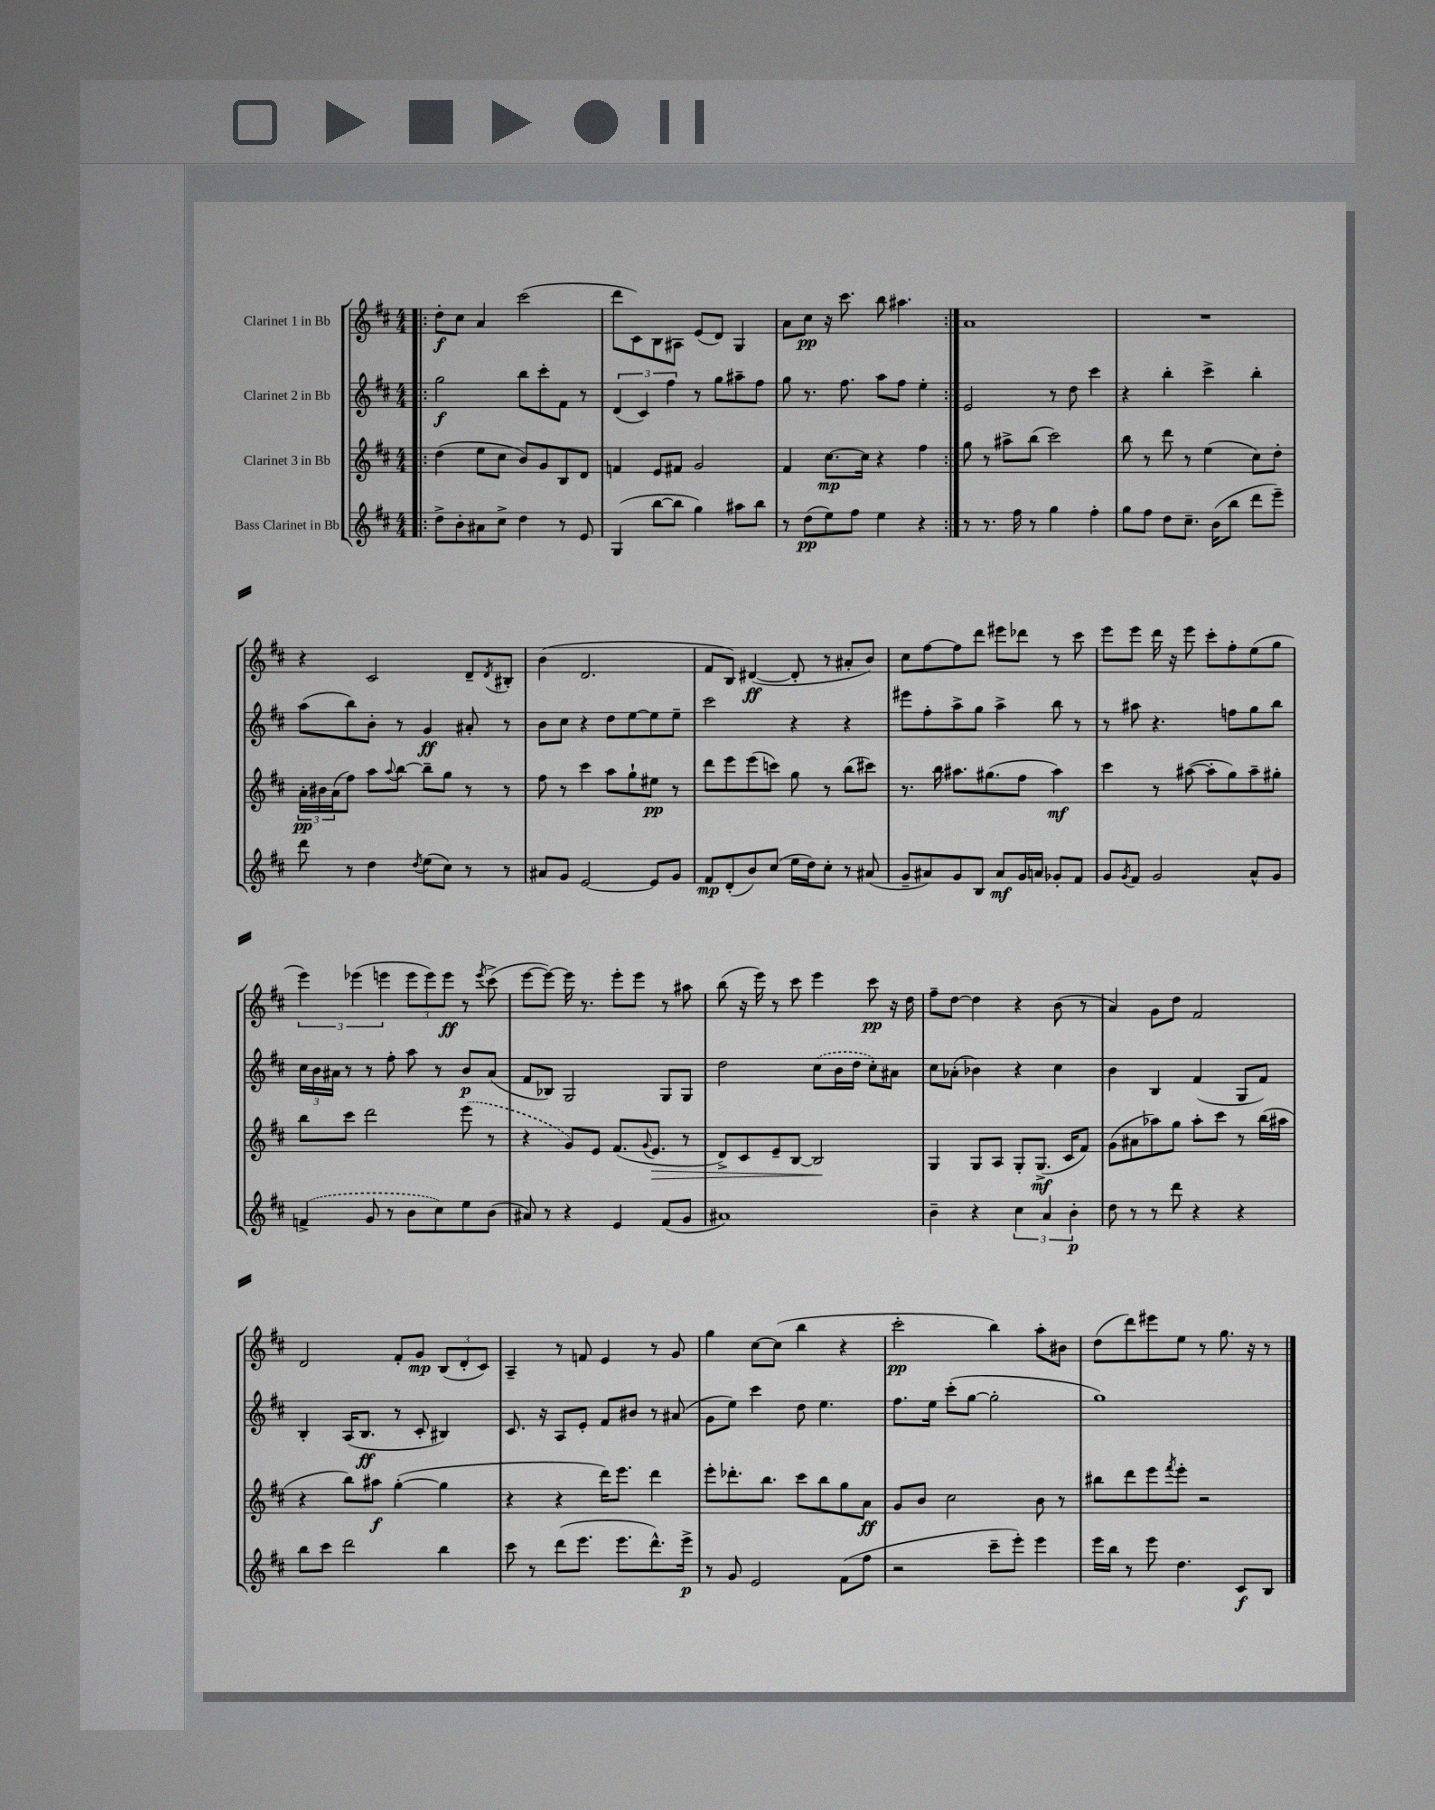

**kern	**dynam	**kern	**dynam	**kern	**dynam	**kern	**dynam
*part4	*part4	*part3	*part3	*part2	*part2	*part1	*part1
*staff4	*staff4	*staff3	*staff3	*staff2	*staff2	*staff1	*staff1
*I"Bass Clarinet in Bb	*	*I"Clarinet 3 in Bb	*	*I"Clarinet 2 in Bb	*	*I"Clarinet 1 in Bb	*
*clefG2	*	*clefG2	*	*clefG2	*	*clefG2	*
*k[f#c#]	*	*k[f#c#]	*	*k[f#c#]	*	*k[f#c#]	*
*M4/4	*	*M4/4	*	*M4/4	*	*M4/4	*
=1!|:	=1!|:	=1!|:	=1!|:	=1!|:	=1!|:	=1!|:	=1!|:
8dd^\L	.	(4dd\	.	2gg\	f	8dd'\L	f
8b'\	.	.	.	.	.	8cc#\J	.
8a#X\	.	8ee\L	.	.	.	4a/	.
8cc#^\J	.	8cc#\J	.	.	.	.	.
4dd\	.	8b/L)	.	8bb\L	.	(2ccc#\	.
.	.	8g/	.	8ccc#'\	.	.	.
8r	.	8B/	.	8f#\J	.	.	.
8e/	.	8d/J	.	8r	.	.	.
=2	=2	=2	=2	=2	=2	=2	=2
(4G/	.	4fn/	.	(6d/	.	8ddd\L	.
.	.	.	.	.	.	8c#\)	.
.	.	.	.	6c#/)	.	.	.
[8bb\L	.	8e/L	.	.	.	8B\	.
.	.	.	.	6ff#\	.	.	.
8bb\J]	.	8f#X/J	.	.	.	8A#X\J	.
4gg\)	.	2g/	.	8r	.	(8e/L	.
.	.	.	.	8gg\L	.	8d/J)	.
8aa#X\L	.	.	.	8aa#X~\	.	4G/	.
8bb\J	.	.	.	8ff#\J	.	.	.
=3	=3	=3	=3	=3	=3	=3	=3
8r	.	4f#/	.	8gg\	.	8a\L	.
(8dd\L	pp	.	.	8.r	.	8cc#\J	pp
8ee\)	.	[8.cc#\L	mp	.	.	16r	.
.	.	.	.	8.ff#\	.	8.ccc#\	.
8ff#\J	.	.	.	.	.	.	.
.	.	16cc#\Jk]	.	.	.	.	.
4ee\	.	4r	.	8aa\L	.	8bb\	.
.	.	.	.	8ff#\J	.	4.aa#X\	.
4r	.	4ff#\	.	4ee'\	.	.	.
=4:|!	=4:|!	=4:|!	=4:|!	=4:|!	=4:|!	=4:|!	=4:|!
8r	.	8gg\	.	2e/	.	1a	.
8.r	.	8r	.	.	.	.	.
.	.	8aa#X^\L	.	.	.	.	.
16ff#\	.	.	.	.	.	.	.
8r	.	(8bb\J	.	.	.	.	.
4gg\	.	2ccc#\)	.	8r	.	.	.
.	.	.	.	8dd\	.	.	.
4ff#'\	.	.	.	4ccc#\	.	.	.
=5	=5	=5	=5	=5	=5	=5	=5
8gg\L	.	8bb\	.	4r	.	1r	.
8ff#\J	.	8r	.	.	.	.	.
8dd\L	.	8ddd\	.	4bb'\	.	.	.
8.cc#~\J	.	8r	.	.	.	.	.
.	.	(4ee\	.	4ccc#^\	.	.	.
(16b\KL	.	.	.	.	.	.	.
8bb\J	.	.	.	.	.	.	.
8ddd\L	.	8cc#\L)	.	4bb'\	.	.	.
8eee~\J)	.	8dd'\J	.	.	.	.	.
!!LO:LB:g=z
=6	=6	=6	=6	=6	=6	=6	=6
8ddd\	.	24a'\LL	pp	(8aa\L	.	4r	.
.	.	24b#X\	.	.	.	.	.
.	.	(24a\J	.	.	.	.	.
8r	.	8ff#\J)	.	8bb\)	.	.	.
4dd\	.	8aa\L	.	8b'\J	.	2c#/	.
.	.	8qqaa/	.	.	.	.	.
.	.	[8bb\J	.	8r	.	.	.
8qdd/	.	.	.	.	.	.	.
(8ee\L	.	8bb~\L]	.	4g/	ff	.	.
8cc#\J)	.	8gg\J	.	.	.	.	.
8r	.	8r	.	8a#X'/	.	8d~/L	.
.	.	.	.	.	.	8qd/	.
8r	.	8r	.	8r	.	8B#X'/J	.
=7	=7	=7	=7	=7	=7	=7	=7
8a#X/L	.	8ff#\	.	8b\L	.	(4b\	.
8g/J	.	8r	.	8cc#\J	.	.	.
[2e/	.	4ccc#\	.	4r	.	2.d/	.
.	.	8aa\L	.	8dd\L	.	.	.
.	.	8gg`\	.	[8ee\	.	.	.
8e/L]	.	8ee#X\J	pp	8ee\]	.	.	.
8g/J	.	8r	.	8ee~\J	.	.	.
=8	=8	=8	=8	=8	=8	=8	=8
8f#/L	mp	8ddd\L	.	2ccc#\	.	8f#/L	.
(8d'/	.	8eee\	.	.	.	8B/J)	.
8b/)	.	(8eee\	.	.	.	([4d#X/	ff
(8cc#/J	.	8cccn\J)	.	.	.	.	.
16ee\LL	.	8gg\	.	4r	.	8d#'/]	.
16dd\J)	.	.	.	.	.	.	.
8cc#'\J	.	8r	.	.	.	8r	.
8r	.	(8bb\L	.	4r	.	8a#X'/L	.
(8a#X/	.	8ccc#X\J)	.	.	.	8b/J)	.
=9	=9	=9	=9	=9	=9	=9	=9
8g~/L	.	8.r	.	8eee#X\L	.	8cc#\L	.
8a#X/)	.	.	.	8ff#'\	.	[8ff#\	.
.	.	16bb\	.	.	.	.	.
8g/	.	8.aa#X\L	.	8aa^\	.	8ff#\]	.
8B/J	.	.	.	8gg\J	.	8ddd\J	.
.	.	(8.gg#X\	.	.	.	.	.
8a#/L	mf	.	.	4aa^\	.	8eee#X\L	.
16g/L	.	8ff#\J	.	.	.	8ddd-X\J	.
16an/JJ	.	.	.	.	.	.	.
8g-X'/L	.	4aa#\)	mf	8bb\	.	8r	.
8f#/J	.	.	.	8r	.	8ccc#\	.
=10	=10	=10	=10	=10	=10	=10	=10
8g/L	.	4ccc#\	.	8r	.	8eee\L	.
8qg/	.	.	.	.	.	.	.
8f#/J	.	.	.	8aa#X\	.	8eee\J	.
2g/	.	8r	.	4.r	.	16ddd\	.
.	.	.	.	.	.	16r	.
.	.	([8aa#X\	.	.	.	8eee\	.
.	.	8aa#'\L]	.	.	.	8ccc#'\L	.
.	.	8gg\)	.	8ffn\L	.	8ff#'\	.
8a^^/L	.	8aa#~\	.	8gg\	.	(8ee\	.
8g/J	.	8gg#X'\J	.	8bb\J	.	8gg\J	.
!!LO:LB:g=z
=11	=11	=11	=11	=11	=11	=11	=11
(4fn^/	.	8bb\L	.	24cc#\LL	.	6eee\)	.
.	.	.	.	24b\	.	.	.
.	.	.	.	24a#X\JJ	.	.	.
.	.	8ccc#\J	.	8r	.	.	.
.	.	.	.	.	.	(6eee-X\	.
8g/	.	2ddd\	.	8r	.	.	.
.	.	.	.	.	.	6eeen\	.
8r	.	.	.	8ff#'\	.	.	.
8b\L	.	.	.	8aa\	.	12eee\L	.
.	.	.	.	.	.	12eee\)	.
8cc#\)	.	.	.	8r	.	.	.
.	.	.	.	.	.	12eee\J	ff
8ee\	.	(8eee\	.	8b/L	p	8r	.
.	.	.	.	.	.	8qeee/	.
(8b\J	.	8r	.	(8a#/J	.	(8ccc#^\	.
=12	=12	=12	=12	=12	=12	=12	=12
8a#X/)	.	4r	.	8f#/L	.	[8eee\L	.
8r	.	.	.	8B-X/J)	.	8eee\J_)	.
4r	.	8g/L)	.	2G/	.	16eee\]	.
.	.	.	.	.	.	8.r	.
.	.	8e/J	.	.	.	.	.
4e/	.	(8.f#/L	.	.	.	8eee'\L	.
.	.	.	.	.	.	8eee\J	.
.	.	8qqg/	.	.	.	.	.
!	!	!	!LO:HP:b	!	!	!	!
.	.	8.e/J	>	.	.	.	.
(8f#/L	.	.	.	8G/L	.	8r	.
8g/J	.	8r	.	8G/J	.	8aa#X\	.
=13	=13	=13	=13	=13	=13	=13	=13
1a#X)	.	8d^/L)	.	2dd\	.	(8bb\	.
.	.	8c#/	.	.	.	16r	.
.	.	.	.	.	.	16eee\)	.
.	.	8e~/	.	.	.	8r	.
.	.	[8B/J	.	.	.	8ccc#\	.
.	.	2B/]	.	(8cc#\L	.	4eee\	.
.	.	.	.	16b\L	.	.	.
.	.	.	.	16dd\JJ	.	.	.
.	.	.	.	8cc#'\L)	.	8ccc#\	pp
.	.	.	.	8a#X\J	.	16r	.
.	.	.	.	.	.	16dd\	.
.	.	.	]	.	.	.	.
=14	=14	=14	=14	=14	=14	=14	=14
4b~\	.	4G/	.	8cc#\L	.	8ff#~\L	.
.	.	.	.	(8a-X'\J	.	[8dd\J	.
4r	.	8G/L	.	4b-X\)	.	4dd\]	.
.	.	8A/J	.	.	.	.	.
6cc#\	.	8G'/L	.	4r	.	4r	.
.	.	(8.G^/J	mf	.	.	.	.
6a/	.	.	.	.	.	.	.
.	.	.	.	4cc#\	.	(8b\	.
.	.	16c#/KL	.	.	.	.	.
6b'\	p	.	.	.	.	.	.
.	.	8f#/J)	.	.	.	8r	.
=15	=15	=15	=15	=15	=15	=15	=15
8dd\	.	(8g\L	.	4b\	.	4a/)	.
8r	.	8a#X\	.	.	.	.	.
8r	.	8aa-X\)	.	4B/	.	8g\L	.
8ddd\	.	8gg\J	.	.	.	8dd\J	.
4r	.	8aa-'\L	.	(4f#/	.	2f#/	.
.	.	8ccc#\J	.	.	.	.	.
4r	.	8r	.	8G/L	.	.	.
.	.	(16bb\LL	.	8f#/J)	.	.	.
.	.	16aa#X\JJ	.	.	.	.	.
!!LO:LB:g=z
=16	=16	=16	=16	=16	=16	=16	=16
8bb\L	.	4r	.	4B'/	.	2d/	.
8ccc#\J	.	.	.	.	.	.	.
2ddd\	.	8bb\L)	.	(16A/KL	.	.	.
.	.	.	.	8.B/J	ff	.	.
.	.	8aa#X\J	f	.	.	.	.
.	.	([4gg'\	.	8r	.	8f#'/L	.
.	.	.	.	8c#'/	.	8g/J	mp
4bb\	.	4gg\]	.	4B#X/)	.	(12B/L	.
.	.	.	.	.	.	12d'/	.
.	.	.	.	.	.	12c#/J)	.
=17	=17	=17	=17	=17	=17	=17	=17
8ccc#\	.	4r	.	8.c#/	.	4A~/	.
8r	.	.	.	.	.	.	.
.	.	.	.	16r	.	.	.
(8ddd\L	.	4r	.	8A/L	.	8r	.
8.eee\J	.	.	.	8e'/J	.	8fn/	.
.	.	16ddd\KL)	.	8f#/L	.	4e/	.
8.eee\L	.	8.eee\J	.	.	.	.	.
.	.	.	.	8b#X/J	.	.	.
8.ddd^^\)	.	4ddd\	.	8r	.	8r	.
.	.	.	.	(8a#X/	.	8g/	.
16eee^\Jk	p	.	.	.	.	.	.
=18	=18	=18	=18	=18	=18	=18	=18
8r	.	8eee'\L	.	8g\L	.	4gg\	.
8g/	.	8.ddd-X'\	.	8ee\J)	.	.	.
2e/	.	.	.	4ccc#\	.	[8cc#\L	.
.	.	8.bb\J	.	.	.	.	.
.	.	.	.	.	.	(8cc#\J]	.
.	.	8ccc#\L	.	8dd\	.	4bb\	.
.	.	8bb\	.	4.ee\	.	.	.
(8f#\L	.	8gg\	.	.	.	4r	.
8ff#\J	.	8a\J	ff	.	.	.	.
=19	=19	=19	=19	=19	=19	=19	=19
2r	.	8g/L	.	8.ff#\L	.	2ccc#'\	pp
.	.	8b/J	.	.	.	.	.
.	.	.	.	16ee\Jk	.	.	.
.	.	2cc#\	.	(8ccc#'\L	.	.	.
.	.	.	.	[8gg\J	.	.	.
8ccc#~\L	.	.	.	2gg'\]	.	4bb\)	.
8eee'\J)	.	.	.	.	.	.	.
4eee\	.	8b\	.	.	.	8aa'\L	.
.	.	8r	.	.	.	8b#X\J	.
=20	=20	=20	=20	=20	=20	=20	=20
16eee\LL	.	8bb#X\L	.	1gg)	.	(8dd\L	.
16bb\JJ	.	.	.	.	.	.	.
8r	.	8ddd\	.	.	.	8ddd\)	.
8eee\	.	8eee\	.	.	.	8eee#X\	.
.	.	8qfff#/	.	.	.	.	.
4.dd\	.	8eee'\J	.	.	.	8ee\J	.
.	.	2r	.	.	.	8r	.
.	.	.	.	.	.	8.gg\	.
8c#/L	f	.	.	.	.	.	.
.	.	.	.	.	.	16r	.
8B/J	.	.	.	.	.	8r	.
==	==	==	==	==	==	==	==
*-	*-	*-	*-	*-	*-	*-	*-
